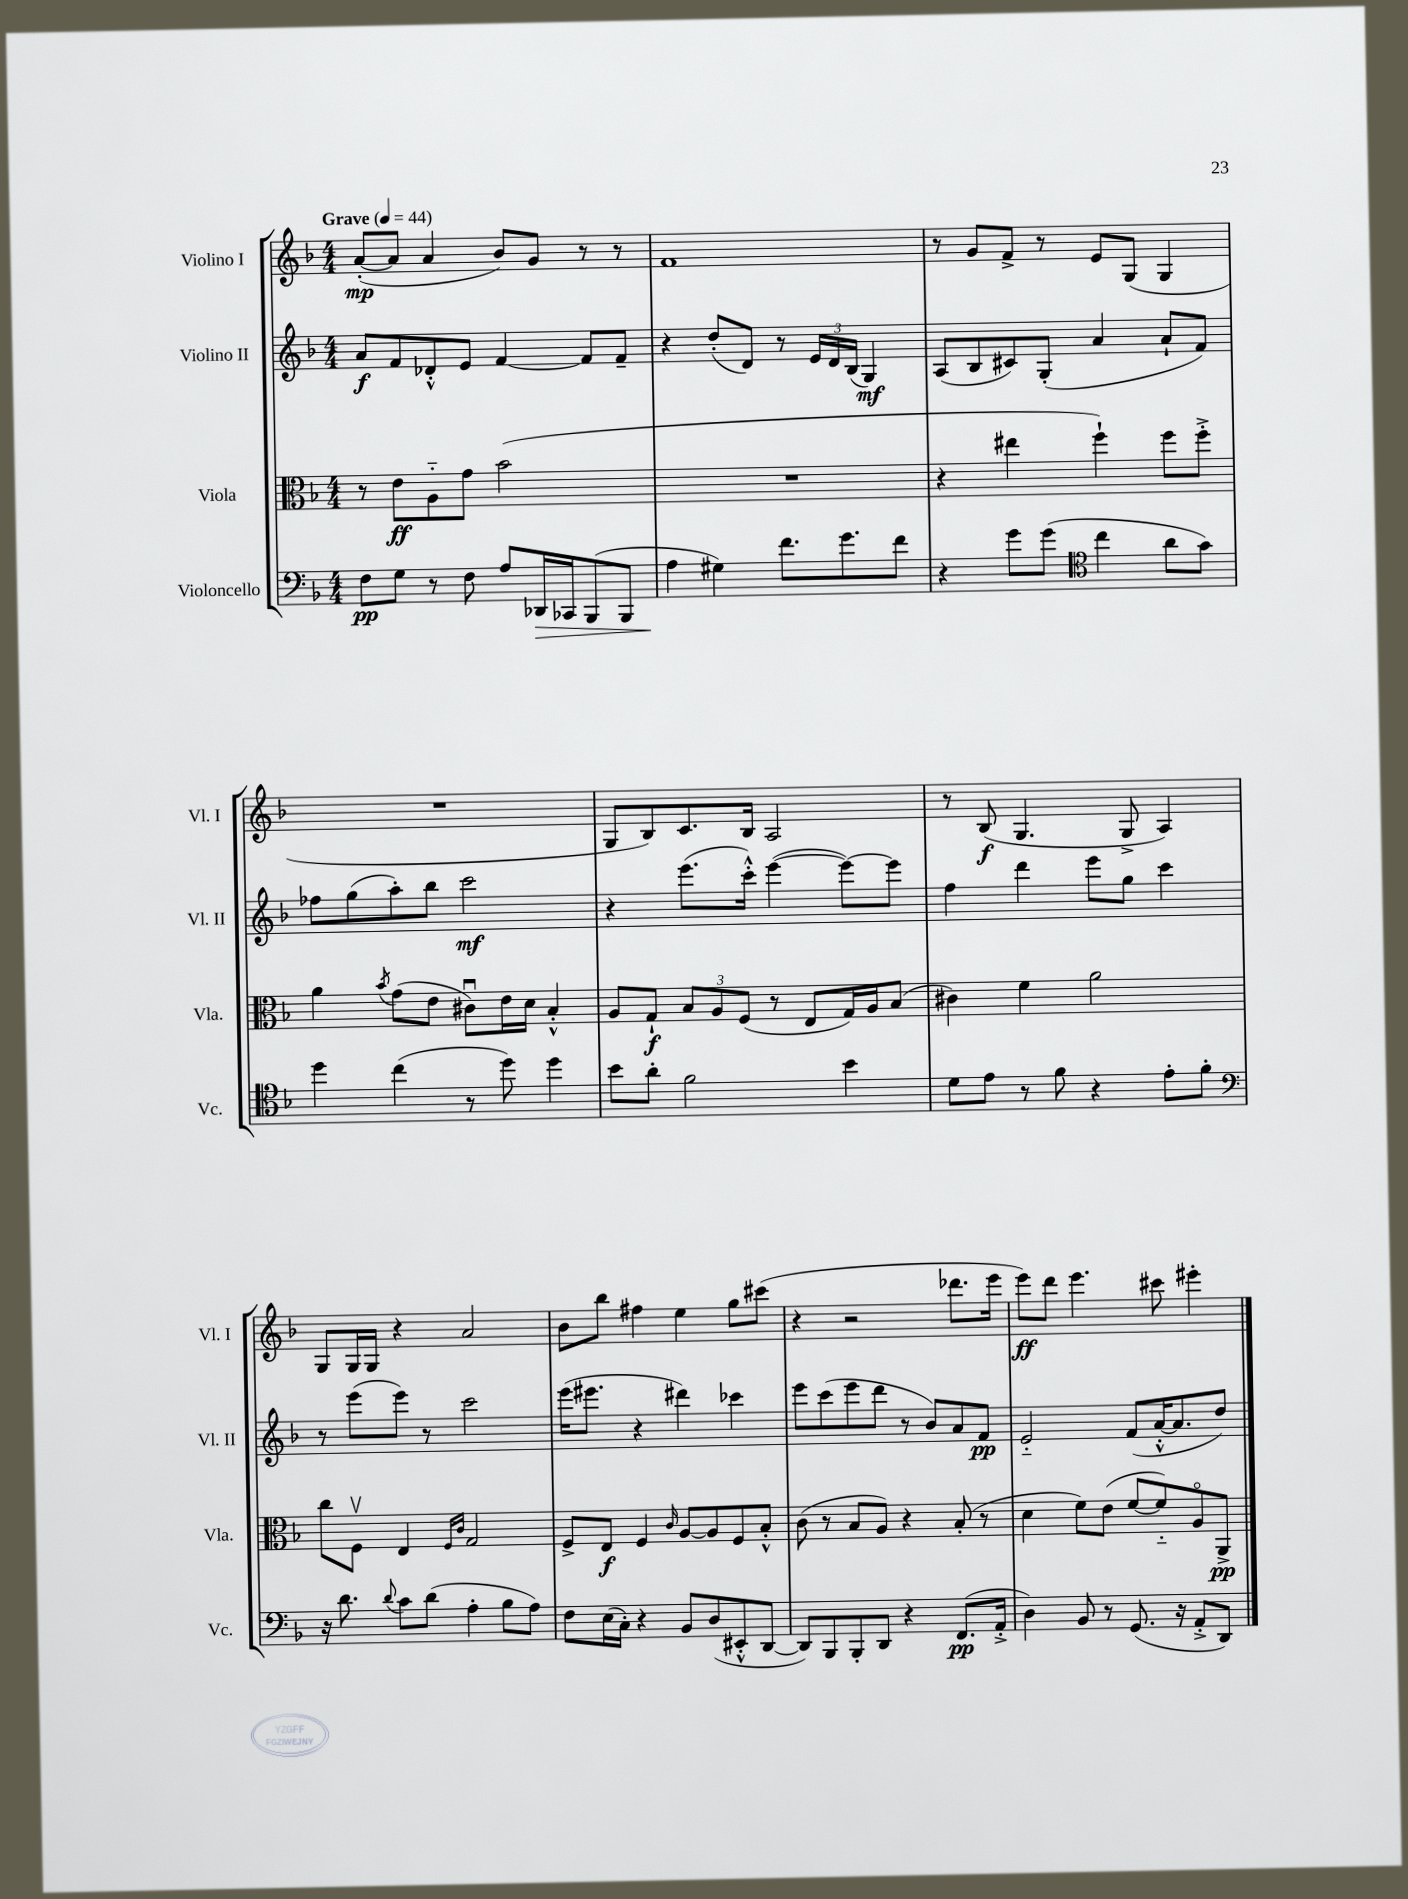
<<
\new StaffGroup <<
\new Staff = "s0" \with { instrumentName = "Violino I" shortInstrumentName = "Vl. I" } {
    \clef treble \key f \major \numericTimeSignature \time 4/4 \tempo "Grave" 4 = 44
    \autoBeamOff a'8[~-.\mp( a'8] a'4 bes'8[) g'8] r8 r8 |
    f'1 |
    r8 g'8[ f'8]-> r8 e'8[ g8]( g4 |
    R1 |
    g8[ bes8) c'8. bes16] a2 |
    r8 bes8\f( g4. g8-> a4) |
    g8[ g16 g16] r4 a'2 |
    bes'8[ bes''8] fis''4 e''4 g''8[ cis'''8]( |
    r4 r2 des'''8.[ e'''16] |
    e'''8[\ff) d'''8] e'''4. cis'''8 eis'''4-. \bar "|." |
}
\new Staff = "s1" \with { instrumentName = "Violino II" shortInstrumentName = "Vl. II" } {
    \clef treble \key f \major \numericTimeSignature \time 4/4
    \autoBeamOff a'8[\f f'8 des'8-.-^ e'8] f'4~ f'8[ f'8]-- |
    r4 d''8[-.( d'8]) r8 \tuplet 3/2 { e'16[ d'16 bes16]( } g4\mf) |
    a8[( bes8 cis'8) g8]-.( a'4 a'8[-! f'8]) |
    fes''8[ g''8( a''8-.) bes''8] c'''2\mf |
    r4 e'''8.[( c'''16]-.-^) e'''4~( e'''8[~) e'''8] |
    f''4 d'''4 e'''8[ g''8] c'''4 |
    r8 e'''8[( e'''8]) r8 c'''2 |
    e'''16[( eis'''8.] r4 dis'''4) ces'''4 |
    e'''8[ c'''8( e'''8 d'''8] r8 bes'8[) a'8 f'8]\pp |
    e'2-_ f'8[( a'16~-.-^ a'8. d''8]) \bar "|." |
}
\new Staff = "s2" \with { instrumentName = "Viola" shortInstrumentName = "Vla." } {
    \clef alto \key f \major \numericTimeSignature \time 4/4
    \autoBeamOff r8 e'8[\ff a8-_ g'8] bes'2( |
    R1 |
    r4 eis''4 f''4-!) f''8[ f''8]-.-> |
    a'4 \acciaccatura { bes'8 } g'8[( e'8] cis'8[\downbow) e'16 d'16] bes4-.-^ |
    a8[ g8]-!\f \tuplet 3/2 { bes8[ a8 f8]( } r8 e8[ g16) a16 bes8]( |
    cis'4) f'4 a'2 |
    c''8[ f8]\upbow e4 \grace { f16[ c'16] } g2 |
    f8[-> e8]\f f4 \grace { c'16 } a8[~ a8 f8 bes8]-.-^ |
    c'8( r8 bes8[ a8]) r4 bes8-.( r8 |
    d'4 f'8[) e'8]( f'8[~ f'8-_) a8\flageolet a,8]->\pp \bar "|." |
}
\new Staff = "s3" \with { instrumentName = "Violoncello" shortInstrumentName = "Vc." } {
    \clef bass \key f \major \numericTimeSignature \time 4/4
    \autoBeamOff f8[\pp g8] r8 f8 a8[ des,16\> ces,16 bes,,8( bes,,8] |
    a4\! gis4) f'8.[ g'8. f'8] |
    r4 g'8[ g'8]( \clef tenor c''4 a'8[ g'8]) |
    d''4 c''4( r8 d''8) d''4 |
    bes'8[ a'8]-. f'2 bes'4 |
    d'8[ e'8] r8 f'8 r4 e'8[-. f'8]-. |
    \clef bass r16 d'8. \appoggiatura { d'8 } c'8[ d'8]( a4-. bes8[ a8]) |
    f8[ e16( c16]-.) r4 bes,8[ d8( eis,8-.-^ d,8]~ |
    d,8[) bes,,8 bes,,8-. d,8] r4 f,8.[\pp( a,16]-.-> |
    d4) bes,8 r8 g,8.( r16 a,8[-.-> d,8]) \bar "|." |
}
>>
>>
\layout { \context { \Score \remove "Bar_number_engraver" } }
